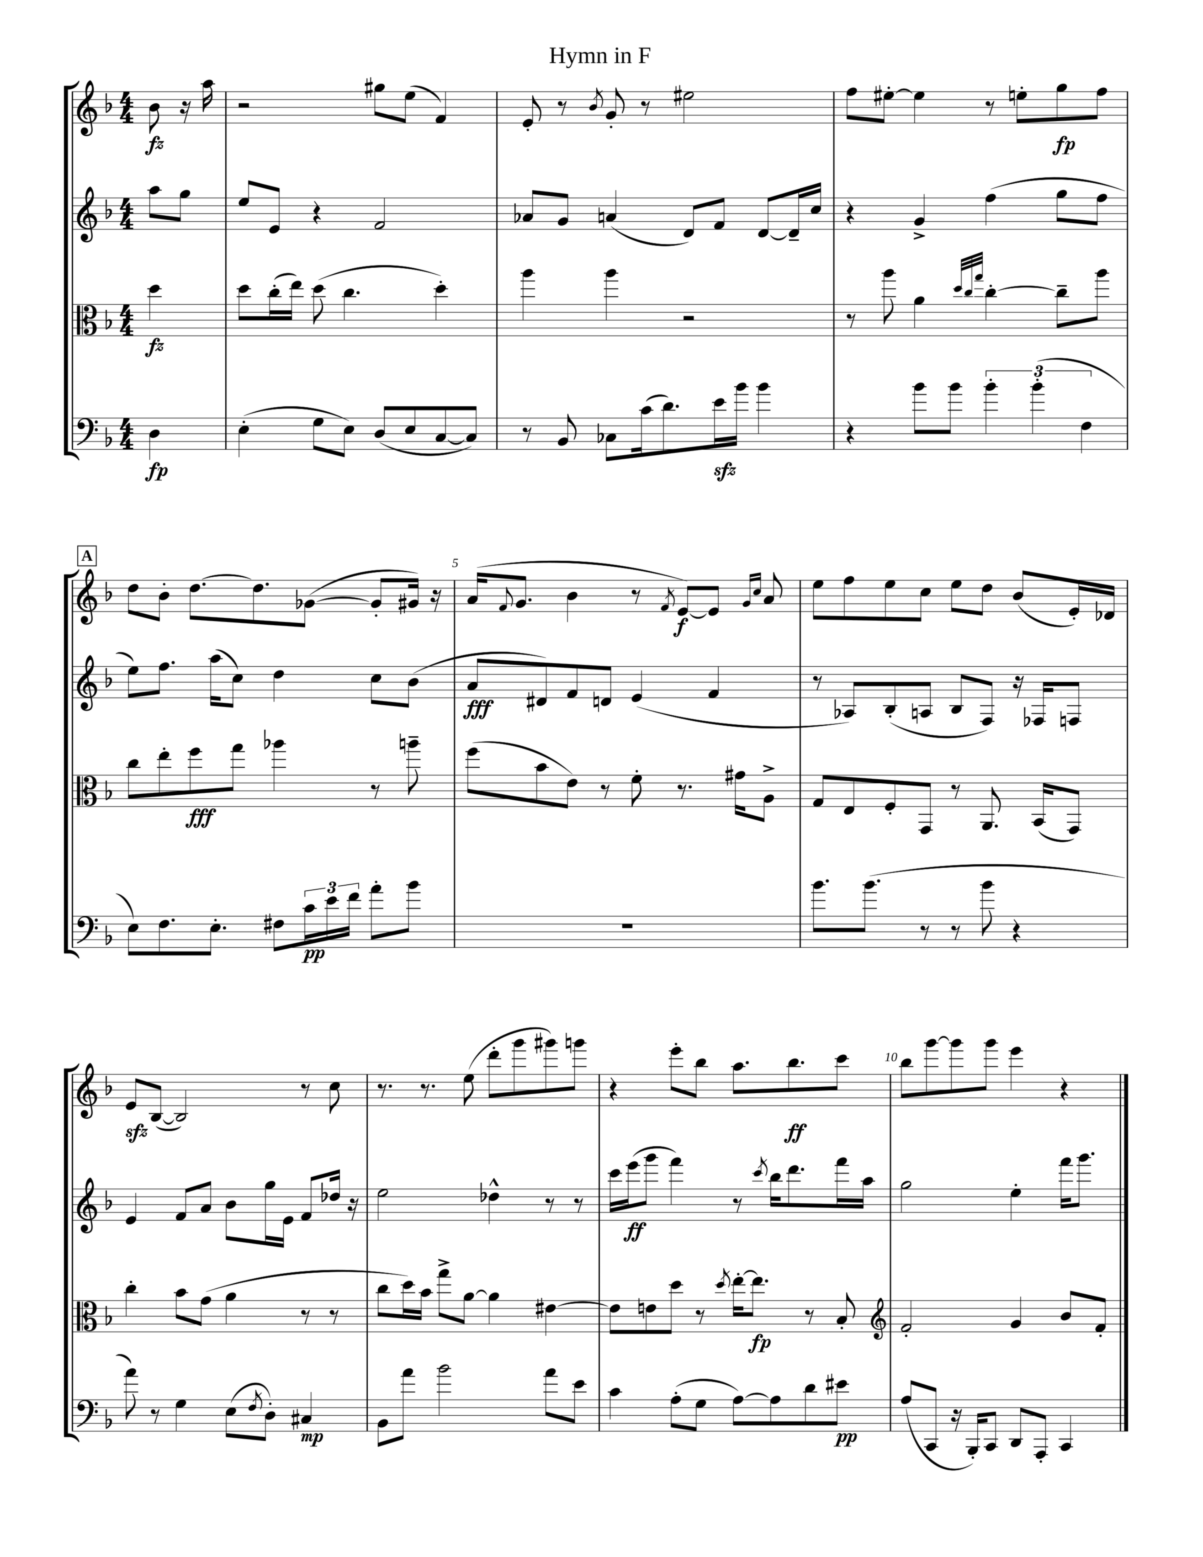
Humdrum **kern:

**kern	**kern	**kern	**kern
*staff4	*staff3	*staff2	*staff1
*clefF4	*clefC3	*clefG2	*clefG2
*k[b-]	*k[b-]	*k[b-]	*k[b-]
*M4/4	*M4/4	*M4/4	*M4/4
4D\	4dd\	8aa\L	8b-\
.	.	8gg\J	16r
.	.	.	16aa\
=	=	=	=
(4E'\	8dd\L	8ee/L	2r
.	(16cc'\L	8e/J	.
.	16ee\JJ)	.	.
8G\L	(8dd\	4r	.
8E\J)	4.cc\	.	.
(8D/L	.	2f/	8gg#\L
8E/	.	.	(8ee\J
[8C/	4dd'\)	.	4f/)
8C/]J)	.	.	.
=	=	=	=
8r	4aa\	8a-/L	8e'/
8BB-/	.	8g/J	8r
.	.	.	8qb-/
8C-\L	4aa\	(4a/	8g'/
(16c\k	.	.	8r
8.d\)	.	.	.
.	2r	8d/L)	2ee#\
16e\L	.	8f/J	.
16b-\JJ	.	.	.
4b-\	.	[8d/L	.
.	.	16d~/]L	.
.	.	16cc/JJ	.
=	=	=	=
4r	8r	4r	8ff\L
.	8aa\	.	[8ee#'\J
8b-\L	4a\	4g^/	4ee#\]
8b-\J	.	.	.
.	32qqdd/LLL	.	.
.	32qqcc/	.	.
.	32qqgg/JJJ	.	.
6b-'\	[4cc'\	(4ff\	8r
.	.	.	8ee'\L
(6b-'\	.	.	.
.	8cc~\]L	8gg\L	8gg\
6F\	.	.	.
.	8aa\J	8ff\J	8ff\J
=	=	=	=
8E\L)	8cc\L	8ee\L)	8dd\L
8.F\	8ee'\	8.ff\J	8b-'\J
.	8ff\	.	[8.dd\L
8.E'\J	.	(16aa\LK	.
.	8gg\J	8cc\J)	.
.	.	.	8.dd\]
8F#\L	4aa-\	4dd\	.
24c\L	.	.	([8g-\J
24e\	.	.	.
24f\JJ	.	.	.
8a'\L	8r	8cc\L	8g-'/]L
8b-\J	8aa~\	(8b-\J	16g#/Jk)
.	.	.	16r
=	=	=	=
1r	(8ff\L	8a/L	(16a/LK
.	.	.	8qqf/
.	.	.	8.g/J
.	8b-\	8d#/)	.
.	8e\J)	8f/	4b-\
.	8r	8d/J	.
.	8f'\	(4e/	8r
.	.	.	8qf/
.	8.r	.	[8e/L)
.	.	4f/	8e/]J
.	16g#\LK	.	.
.	.	.	16qqg/LL
.	.	.	16qqcc/JJ
.	8A^\J	.	8a/
=	=	=	=
8.b-\L	8G/L	8r	8ee\L
.	8E/	8A-/L)	8ff\
(8.b-\J	.	.	.
.	8F'/	(8B-'/	8ee\
8r	8GG/J	8A/J	8cc\J
8r	8r	8B-/L	8ee\L
8b-\	8.AA/	8F/J)	8dd\J
4r	.	16r	(8b-/L
.	(16BB-/LK	16F-/LK	.
.	8GG/J)	8F/J	16e'/L)
.	.	.	16d-/JJ
=	=	=	=
8a\)	4cc'\	4e/	8e/L
8r	.	.	([8B-/J
4G\	8b-\L	8f/L	2B-/])
.	(8g\J	8a/J	.
(8E\L	4a\	8b-\L	.
8qF/	.	.	.
8D'\J)	.	16gg\L	.
.	.	16e\JJ	.
4C#/	8r	8f/L	8r
.	8r	16dd-/Jk	8cc\
.	.	16r	.
=	=	=	=
8BB-\L	8cc\L	2ee\	8.r
8a\J	16dd\L)	.	.
.	16b-\JJ	.	8.r
2b-\	8gg^\L	.	.
.	[8a\J	.	(8ee\
.	4a\]	4dd-^^\	8ddd'\L
.	.	.	8ggg\
8a\L	[4e#\	8r	8ggg#\)
8e\J	.	8r	8ggg\J
=	=	=	=
4c\	8e#\]L	16ccc\LL	4r
.	.	(16eee\J	.
.	8e\	8ggg\J	.
(8A'\L	8dd\J	4fff\)	8eee'\L
8G\J	8r	.	8bb-\J
.	8qdd/	.	.
[8A\L)	[16ee'\LK	8r	8.aa\L
.	8.ee\]J	.	.
.	.	8qccc/	.
8A\]	.	16bb-\LK	.
.	.	8.ddd\	8.bb-\
8d\	8r	.	.
8e#\J	8B-'/	16fff\L	8ccc\J
.	.	16aa\JJ	.
=	=	=	=
*	*clefG2	*	*
(8A/L	2f'/	2gg\	8bb-\L
8CC/J	.	.	[8ggg\
16r	.	.	8ggg\]
16BBB-'/LK)	.	.	.
8CC/J	.	.	8ggg\J
8DD/L	4g/	4ee'\	4eee\
8AAA'/J	.	.	.
4CC/	8b-/L	16fff\LK	4r
.	.	8.ggg\J	.
.	8f'/J	.	.
==	==	==	==
*-	*-	*-	*-
